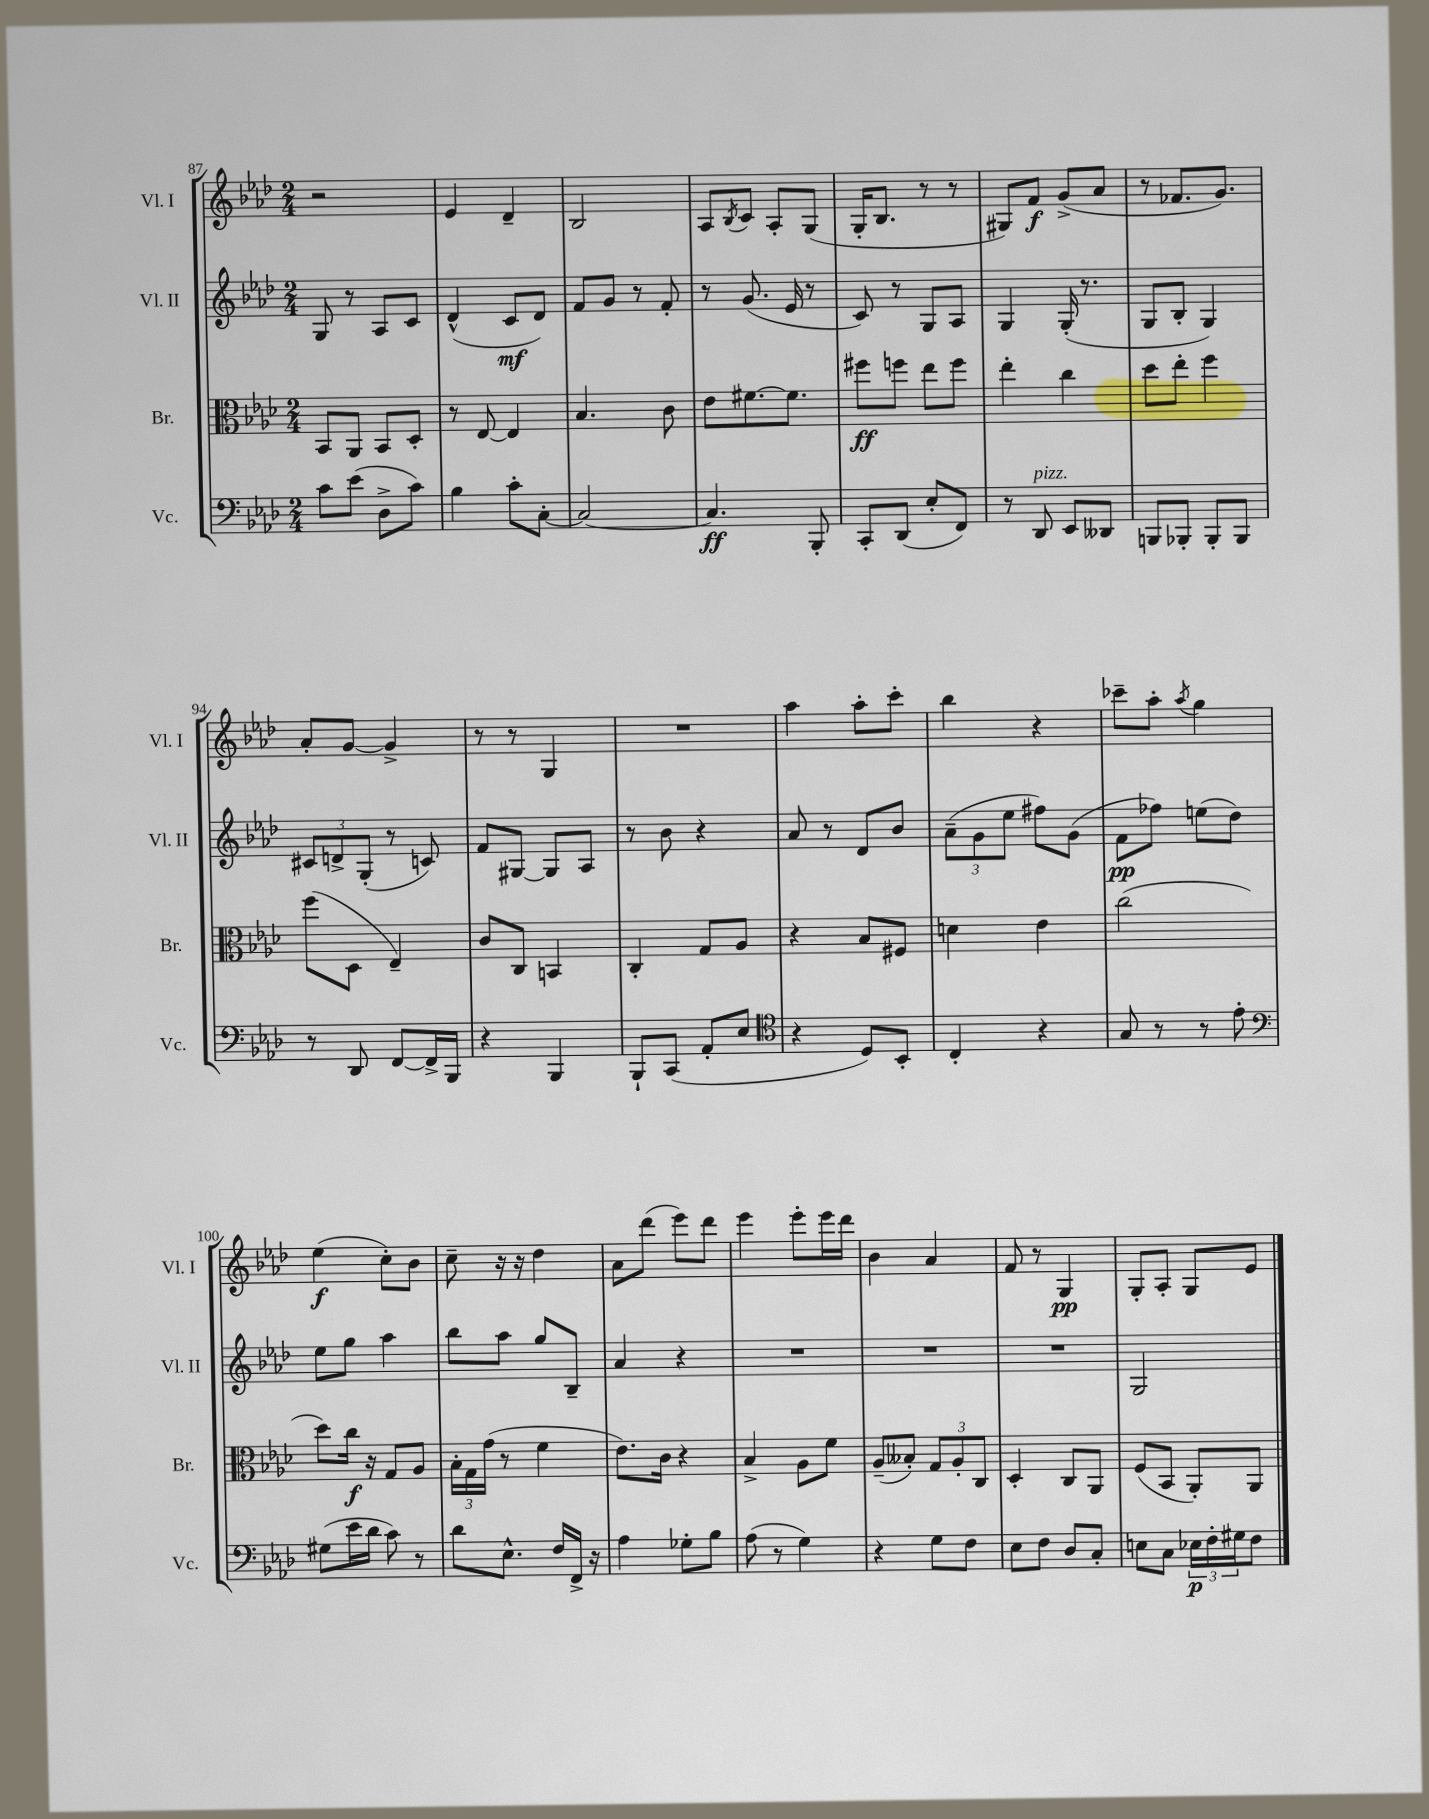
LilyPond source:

<<
\new StaffGroup <<
\new Staff = "s0" \with { instrumentName = "Vl. I" shortInstrumentName = "Vl. I" } {
    \clef treble \key aes \major \numericTimeSignature \time 2/4
    r2 |
    ees'4 des'4-- |
    bes2 |
    aes8 \acciaccatura { bes8 } c'8 aes8-. g8( |
    g16-. bes8. r8 r8 |
    gis8) f'8\f g'8->( aes'8 |
    r8 fes'8. g'8.) |
    aes'8-. g'8~ g'4-> |
    r8 r8 g4 |
    R2 |
    aes''4 aes''8-. c'''8-. |
    bes''4 r4 |
    ces'''8-- aes''8-. \acciaccatura { aes''8 } g''4 |
    ees''4\f( c''8-.) bes'8 |
    c''8-- r16 r16 des''4 |
    aes'8 des'''8( ees'''8) des'''8 |
    ees'''4 ees'''8-. ees'''16 des'''16 |
    bes'4 aes'4 |
    f'8 r8 g4\pp |
    g8-. aes8-. g8 ees'8 \bar "|." |
}
\new Staff = "s1" \with { instrumentName = "Vl. II" shortInstrumentName = "Vl. II" } {
    \clef treble \key aes \major \numericTimeSignature \time 2/4
    g8 r8 aes8 c'8 |
    des'4-^( c'8\mf des'8) |
    f'8 g'8 r8 f'8-. |
    r8 g'8.( ees'16 r8 |
    c'8) r8 g8 aes8 |
    g4 g16-.( r8. |
    g8 bes8-. g4) |
    \tuplet 3/2 { cis'8 d'8-> g8-.( } r8 c'8) |
    f'8 gis8~ gis8 aes8 |
    r8 bes'8 r4 |
    aes'8 r8 des'8 bes'8 |
    \tuplet 3/2 { aes'8--( g'8 ees''8 } fis''8) g'8( |
    f'8\pp fes''8) e''8( des''8) |
    ees''8 g''8 aes''4 |
    bes''8 aes''8 g''8 bes8-- |
    aes'4 r4 |
    R2 |
    R2 |
    R2 |
    g2 \bar "|." |
}
\new Staff = "s2" \with { instrumentName = "Br." shortInstrumentName = "Br." } {
    \clef alto \key aes \major \numericTimeSignature \time 2/4
    bes,8 aes,8 bes,8 des8-. |
    r8 ees8~ ees4 |
    bes4. c'8 |
    ees'8 fis'8.~ fis'8. |
    fis''8\ff f''8 ees''8 f''8 |
    ees''4-. c''4 |
    des''8 ees''8-. f''4 |
    f''8( des8 ees4--) |
    c'8 c8 b,4 |
    c4-. g8 aes8 |
    r4 bes8 fis8 |
    d'4 ees'4 |
    c''2( |
    des''8) c''16\f r16 g8 aes8 |
    \tuplet 3/2 { bes16-. g16 g'16( } r8 f'4 |
    ees'8.) c'16 r4 |
    bes4-> aes8 f'8 |
    aes8--( beses8-.) \tuplet 3/2 { g8 aes8-. c8 } |
    des4-. c8 aes,8 |
    f8( bes,8 aes,8-.) aes,8 \bar "|." |
}
\new Staff = "s3" \with { instrumentName = "Vc." shortInstrumentName = "Vc." } {
    \clef bass \key aes \major \numericTimeSignature \time 2/4
    c'8 ees'8( des8-> c'8) |
    bes4 c'8-. c8~-. |
    c2~ |
    c4.\ff bes,,8-. |
    c,8-. des,8( ees8-. f,8) |
    r8 des,8^\markup { \italic "pizz." } ees,8 deses,8 |
    b,,8 bes,,8-. bes,,8-. bes,,8 |
    r8 des,8 f,8~ f,16-> bes,,16 |
    r4 bes,,4 |
    bes,,8-! c,8( aes,8-. ees8 |
    \clef tenor r4 des8) bes,8-. |
    c4-. r4 |
    g8 r8 r8 ees'8-. |
    \clef bass gis8( ees'16 des'16 c'8) r8 |
    des'8 ees8.-^ f16 f,16-> r16 |
    aes4 ges8-. bes8 |
    aes8( r8 g4) |
    r4 g8 f8 |
    ees8 f8 des8 c8-. |
    e8 c8 \tuplet 3/2 { ees16\p f16-. gis16 } f8 \bar "|." |
}
>>
>>
\layout { \context { \Score currentBarNumber = #87 } }
